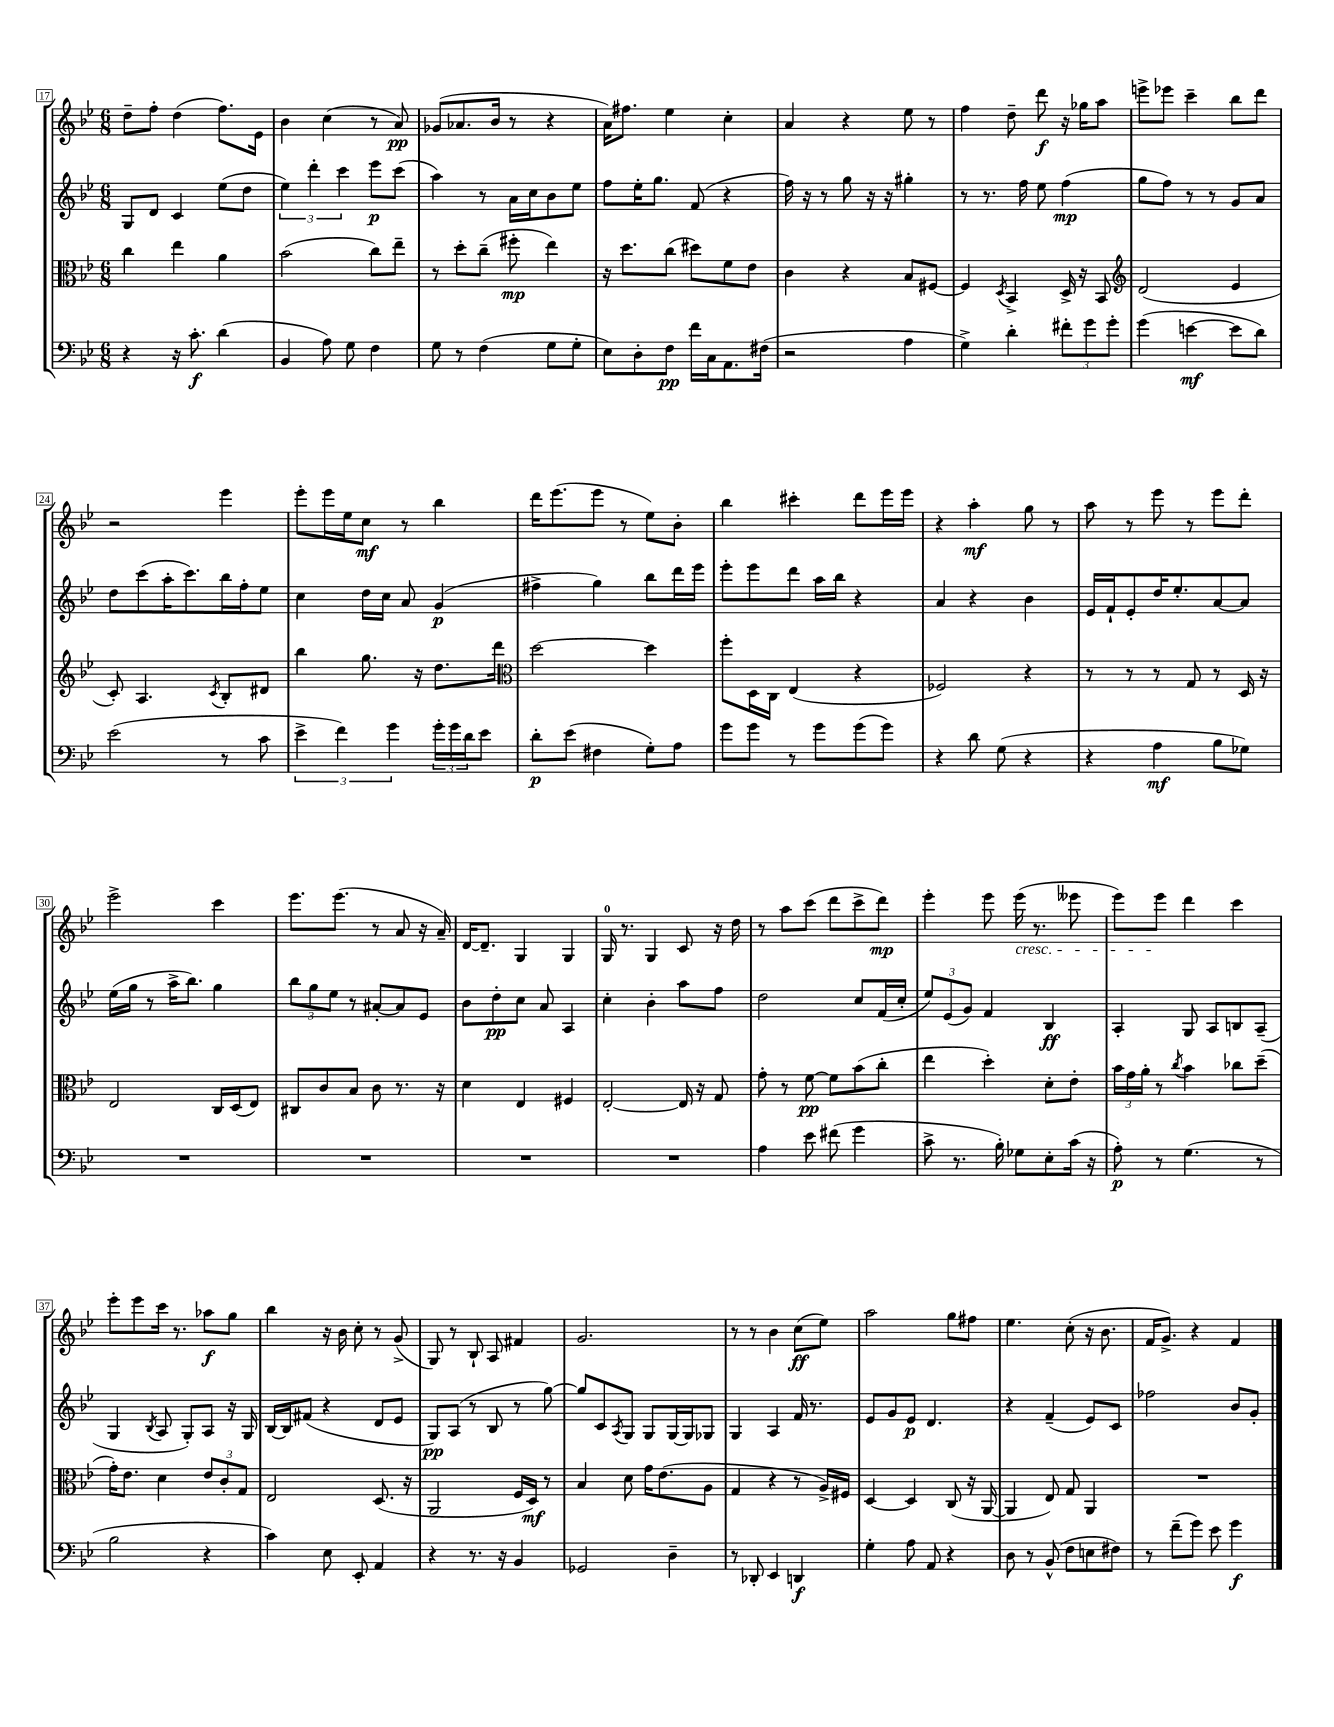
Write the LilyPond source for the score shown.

<<
\new StaffGroup <<
\new Staff = "s0" {
    \clef treble \key bes \major \numericTimeSignature \time 6/8
    d''8-- f''8-. d''4( f''8.) ees'16 |
    bes'4 c''4( r8 a'8\pp) |
    ges'8( aes'8. bes'16 r8 r4 |
    a'16) fis''8. ees''4 c''4-. |
    a'4 r4 ees''8 r8 |
    f''4 d''8-- d'''8\f r16 ges''16 a''8 |
    e'''8-> ees'''8 c'''4-- bes''8 d'''8 |
    r2 ees'''4 |
    ees'''8-. ees'''16 ees''16 c''8\mf r8 bes''4 |
    d'''16 ees'''8.( ees'''8 r8 ees''8) bes'8-. |
    bes''4 cis'''4-. d'''8 ees'''16 ees'''16 |
    r4 a''4-.\mf g''8 r8 |
    a''8 r8 ees'''8 r8 ees'''8 d'''8-. |
    ees'''2-> c'''4 |
    ees'''8. ees'''8.( r8 a'8 r16 a'16--) |
    d'16~ d'8.-- g4 g4 |
    g16-0 r8. g4 c'8 r16 d''16 |
    r8 a''8 c'''8( d'''8 c'''8-> d'''8\mp) |
    ees'''4-. ees'''8 ees'''16\cresc( r8. eeses'''8 |
    ees'''8) ees'''8\! d'''4 c'''4 |
    ees'''8-. ees'''8 c'''16 r8. aes''8\f g''8 |
    bes''4 r16 bes'16 c''8-. r8 g'8->( |
    g8) r8 bes8-! a8 fis'4 |
    g'2. |
    r8 r8 bes'4 c''8\ff( ees''8) |
    a''2 g''8 fis''8 |
    ees''4. c''8-.( r16 bes'8. |
    f'16 g'8.->) r4 f'4 \bar "|." |
}
\new Staff = "s1" {
    \clef treble \key bes \major \numericTimeSignature \time 6/8
    g8 d'8 c'4 ees''8( d''8 |
    \tuplet 3/2 { ees''4) d'''4-. c'''4 } ees'''8\p c'''8( |
    a''4) r8 a'16 c''16 bes'8 ees''8 |
    f''8 ees''16-. g''8. f'8( r4 |
    f''16) r16 r8 g''8 r16 r16 gis''4-. |
    r8 r8. f''16 ees''8 f''4\mp( |
    g''8 f''8) r8 r8 g'8 a'8 |
    d''8 c'''8( a''16-. c'''8.) bes''16 f''16-. ees''8 |
    c''4 d''16 c''16 a'8 g'4\p( |
    fis''4-> g''4) bes''8 d'''16 ees'''16 |
    ees'''8-. ees'''8 d'''8 a''16 bes''16 r4 |
    a'4 r4 bes'4 |
    ees'16 f'16-! ees'8-. d''16 ees''8.-. a'8~ a'8 |
    ees''16( g''16 r8 a''16-> bes''8.) g''4 |
    \tuplet 3/2 { bes''8 g''8 ees''8 } r8 ais'8~-. ais'8 ees'8 |
    bes'8 d''8-.\pp c''8 a'8 a4 |
    c''4-. bes'4-. a''8 f''8 |
    d''2 c''8 f'16( c''16-. |
    \tuplet 3/2 { ees''8) ees'8( g'8) } f'4 bes4\ff |
    a4-. g8 a8 b8 a8--( |
    g4 \acciaccatura { bes8 } a8 g8-.) a8 r16 g16 |
    bes16~ bes16 fis'8( r4 d'8 ees'8 |
    g8\pp) a8( r8 bes8 r8 g''8~) |
    g''8 c'8 \acciaccatura { a8 } g8 g8 g16~ g16 ges8 |
    g4 a4 f'16 r8. |
    ees'8 g'8 ees'8\p d'4. |
    r4 f'4--( ees'8) c'8 |
    fes''2 bes'8 g'8-. \bar "|." |
}
\new Staff = "s2" {
    \clef alto \key bes \major \numericTimeSignature \time 6/8
    c''4 ees''4 a'4 |
    bes'2( c''8) ees''8-- |
    r8 d''8-. c''8--( fis''8-.\mp ees''4) |
    r16 d''8. c''8( dis''8) f'8 ees'8 |
    c'4 r4 bes8 fis8~ |
    fis4 \acciaccatura { d8 } bes,4-> d16-> r16 bes,8 |
    \clef treble d'2( ees'4 |
    c'8-.) a4. \acciaccatura { c'8 } bes8-. dis'8 |
    bes''4 g''8. r16 d''8. d'''16 |
    \clef alto d''2~ d''4 |
    f''8-. d16 c16 ees4( r4 |
    fes2) r4 |
    r8 r8 r8 g8 r8 d16 r16 |
    ees2 c16 d16( ees8) |
    cis8 c'8 bes8 c'8 r8. r16 |
    d'4 ees4 fis4 |
    ees2~-. ees16 r16 g8 |
    g'8-. r8 f'8~\pp f'8 bes'8( c''8-. |
    ees''4 d''4-.) d'8-. ees'8-. |
    \tuplet 3/2 { bes'16 g'16 a'16-. } r8 \acciaccatura { c''8 } bes'4 ces''8 d''8--( |
    g'16-.) ees'8. d'4 \tuplet 3/2 { ees'8 c'8-. g8 } |
    ees2 d8.( r16 |
    a,2 f16 d16\mf) r8 |
    bes4 d'8 g'16 ees'8.( a8 |
    g4 r4 r8 a16->) fis16 |
    d4~ d4 c8( r16 a,16~ |
    a,4 ees8) g8 a,4 |
    R2. \bar "|." |
}
\new Staff = "s3" {
    \clef bass \key bes \major \numericTimeSignature \time 6/8
    r4 r16 c'8.-.\f d'4( |
    bes,4 a8) g8 f4 |
    g8 r8 f4( g8 g8-. |
    ees8) d8-. f8\pp f'16 c16 a,8. fis16( |
    r2 a4 |
    g4->) d'4-. \tuplet 3/2 { fis'8-. g'8 g'8-. } |
    g'4( e'4~\mf e'8 d'8) |
    ees'2( r8 c'8 |
    \tuplet 3/2 { ees'4-> f'4) g'4 } \tuplet 3/2 { g'16-. g'16 d'16 } ees'8 |
    d'8-.\p ees'8( fis4 g8-.) a8 |
    g'8 g'8 r8 g'8 g'8( g'8) |
    r4 d'8 g8( r4 |
    r4 a4\mf bes8 ges8) |
    R2. |
    R2. |
    R2. |
    R2. |
    a4 ees'8 fis'8( g'4 |
    c'8-> r8. bes16-.) ges8 ees8-. c'16( r16 |
    a8-.\p) r8 g4.( r8 |
    bes2 r4 |
    c'4) ees8 ees,8-. a,4 |
    r4 r8. r16 bes,4 |
    ges,2 d4-- |
    r8 des,8-. ees,4 d,4\f |
    g4-. a8 a,8 r4 |
    d8 r8 bes,8-^( f8 e8 fis8) |
    r8 f'8--( g'8) ees'8 g'4\f \bar "|." |
}
>>
>>
\layout { \context { \Score currentBarNumber = #17 \override BarNumber.stencil = #(make-stencil-boxer 0.1 0.3 ly:text-interface::print) } }
